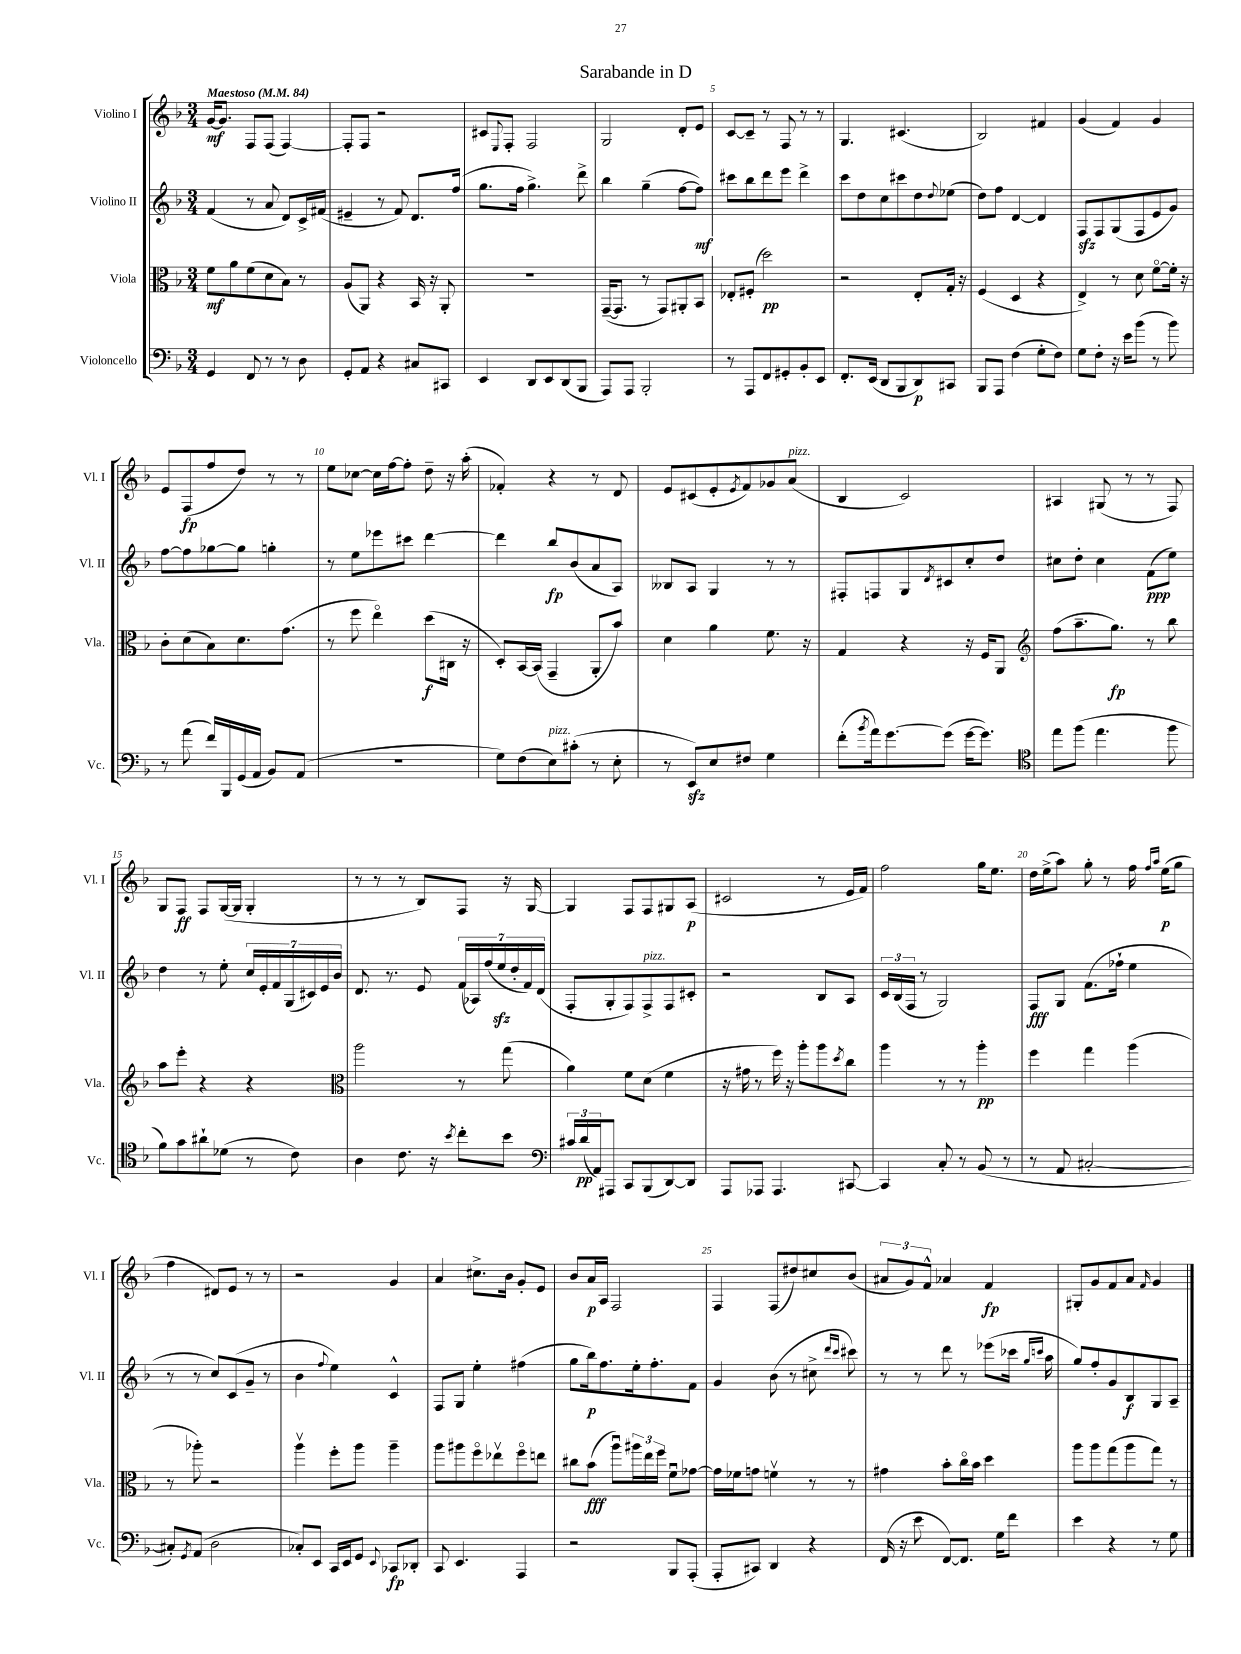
\header { title = "Sarabande in D" }
<<
\new StaffGroup <<
\new Staff = "s0" \with { instrumentName = "Violino I" shortInstrumentName = "Vl. I" } {
    \clef treble \key f \major \numericTimeSignature \time 3/4 \tempo "Maestoso" 4 = 84
    g'16~\mf g'8. f8 f8( f4~) |
    f8-. f8 r2 |
    cis'8 \appoggiatura { e8 } f8-. f2 |
    g2 d'8-. e'8 |
    c'8~ c'8-- r8 f8 r8 r8 |
    g4. cis'4.( |
    bes2) fis'4 |
    g'4( f'4) g'4 |
    e'8 f8\fp( f''8 d''8) r8 r8 |
    e''8 ces''8~ ces''16 f''16~ f''8-. d''8-- r16 a''16-.( |
    fes'4-.) r4 r8 d'8 |
    e'8 cis'8( e'8-. \acciaccatura { e'8 } f'8) ges'8 a'8^\markup { \italic "pizz." }( |
    bes4 c'2) |
    ais4 gis8( r8 r8 f8) |
    g8 f8\ff f8 g16~( g16 g4-. |
    r8 r8 r8 bes8) f8 r16 g16~ |
    g4 f8 f8 gis8 a8\p( |
    cis'2 r8 e'16 f'16) |
    f''2 g''16 e''8. |
    d''16 e''16->( a''8) g''8-. r8 f''16 \grace { f''16 a''16 } e''16\p( g''8 |
    f''4 dis'8) e'8 r8 r8 |
    r2 g'4 |
    a'4 cis''8.-> bes'16 g'8-. e'8 |
    bes'8 a'16\p a16 f2 |
    f4 f8( dis''8) cis''8 bes'8( |
    \tuplet 3/2 { ais'8 g'8) f'8-^ } aes'4 f'4\fp |
    gis8-. g'8 f'8 a'8 \grace { f'16 } g'4 \bar "|." |
}
\new Staff = "s1" \with { instrumentName = "Violino II" shortInstrumentName = "Vl. II" } {
    \clef treble \key f \major \numericTimeSignature \time 3/4
    f'4( r8 a'8 d'8) c'16-> fis'16( |
    eis'4-- r8 f'8) d'8. f''16( |
    g''8. f''16 g''4.->) d'''8-> |
    bes''4 g''4--( f''8~ f''8\mf) |
    cis'''8 bes''8 d'''8 e'''8 d'''4-> |
    c'''8 d''8 c''8 cis'''8 d''8 \appoggiatura { d''8 } ees''8( |
    d''8) f''8 d'4~ d'4 |
    f8\sfz f8 g8( f8 e'8 g'8) |
    f''8~ f''8 ges''8~ ges''8 g''4-. |
    r8 e''8 ees'''8 cis'''8 d'''4~ |
    d'''4 bes''8\fp bes'8( a'8 a8) |
    beses8 a8 g4 r8 r8 |
    fis8-. f8 g8 \acciaccatura { d'8 } cis'8 c''8-. d''8 |
    cis''8 d''8-. cis''4 f'8\ppp( e''8) |
    d''4 r8 e''8-. \tuplet 7/4 { c''16 e'16-. f'16 g16( cis'16) e'16 bes'16 } |
    d'8. r8. e'8 \tuplet 7/4 { f'16( aes16) f''16( e''16\sfz d''16-. f'16) d'16( } |
    f8-. g8-. f8) f8->^\markup { \italic "pizz." } f8 cis'8-. |
    r2 bes8 a8 |
    \tuplet 3/2 { c'16 bes16( f16 } r8 g2) |
    f8\fff g8 f'8.( fes''16-! e''4 |
    r8 r8 c''8) c'8( g'8-- r8 |
    bes'4 \appoggiatura { f''8 } e''4) c'4-^ |
    f8 g8 e''4-. fis''4( |
    g''8 bes''16\p) f''8. e''16-. f''8.-. f'8 |
    g'4 bes'8( r8 cis''8-> \grace { d'''16 c'''16 } cis'''8) |
    r8 r8 d'''8 r8 ees'''8( ces'''16 \grace { g''16 c'''16 } a''16 |
    g''8) f''8-. g'8 bes8\f g8 a8-- \bar "|." |
}
\new Staff = "s2" \with { instrumentName = "Viola" shortInstrumentName = "Vla." } {
    \clef alto \key f \major \numericTimeSignature \time 3/4
    f'8\mf a'8 f'8( d'8 bes8) r8 |
    a8( a,8) r4 bes,16 r16 a,8-. |
    R2. |
    g,16~--( g,8. r8 g,8) ais,8-. bes,8 |
    ees8-. fis8-.( d''2\pp) |
    r2 e8-. g16-. r16 |
    f4( d4 r4 |
    e4->) r8 d'8 f'8~\flageolet f'16-. r16 |
    c'8-. d'8( bes8) d'8. g'8.( |
    r8 f''8 e''4\flageolet) d''8\f( cis16 r16 |
    d8-.) bes,16~ bes,16( g,4-- a,8-. bes'8) |
    d'4 a'4 f'8. r16 |
    g4 r4 r16 f16 a,8 |
    \clef treble f''8( a''8.-- g''8.\fp) r8 bes''8 |
    a''8 e'''8-. r4 r4 |
    \clef alto a''2 r8 g''8( |
    a'4) f'8 d'8( f'4 |
    r16 gis'16 r8 f''16) r16 a''8-. a''8 \acciaccatura { d''8 } c''8 |
    a''4 r8 r8 a''4-.\pp |
    f''4 g''4 a''4( |
    r8 aes''8-.) r2 |
    a''4\upbow f''8-. a''8 a''4-- |
    a''8 ais''8 f''8\flageolet ees''8\upbow f''8\flageolet e''8 |
    cis''8 bes'8\fff( a''8\downbow) \tuplet 3/2 { ais''16 e''16 f''16 } f'8\downbow ges'8~ |
    ges'16 fes'16 g'8 f'4\upbow r8 r8 |
    gis'4 bes'8-. c''16\flageolet bes'16 d''4 |
    a''8 a''8 g''8( a''8 g''8) r8 \bar "|." |
}
\new Staff = "s3" \with { instrumentName = "Violoncello" shortInstrumentName = "Vc." } {
    \clef bass \key f \major \numericTimeSignature \time 3/4
    g,4 f,8 r8 r8 d8 |
    g,8-. a,8 r4 cis8 cis,8 |
    e,4 d,8 e,8 d,8( bes,,8 |
    a,,8) a,,8 bes,,2-. |
    r8 a,,8 f,8 gis,8-. bes,8-. e,8 |
    f,8.-. e,16( d,8 bes,,8 d,8\p) cis,8 |
    bes,,8 a,,8 f4( g8-. f8) |
    g8 f8-. r16 e'16 bes'8( r8 bes'8) |
    r8 a'8( f'16) bes,,16 g,16( a,16 bes,8) a,8( |
    R2. |
    g8) f8( e8^\markup { \italic "pizz." }) cis'8-.( r8 e8-. |
    r8 e,8\sfz) e8 fis8 g4 |
    f'8-.( \acciaccatura { bes'8 } a'16) g'8.~ g'8( g'16~ g'8.) |
    \clef tenor e''8 f''8( e''4. f''8 |
    f'8) g'8 ais'8-! des'8( r8 c'8) |
    a4 c'8. r16 \acciaccatura { bes'8 } c''8-. bes'8 |
    \clef bass \tuplet 3/2 { cis'16 d'16\pp( a,16) } ais,,8 c,8 bes,,8( d,8~) d,8 |
    a,,8 aes,,8 aes,,4. cis,8~ |
    cis,4 c8-. r8 bes,8( r8 |
    r8 a,8 cis2~-. |
    cis8-.) \acciaccatura { g,8 } a,8( d2 |
    ces8-.) e,8 c,16 e,16 g,8 \appoggiatura { e,8 } ces,8\fp des,8-. |
    c,8 e,4. a,,4 |
    r2 bes,,8 a,,8-.( |
    a,,8-. cis,8) d,4 r4 |
    f,16( r16 e'8 f,8~) f,8. g16 f'8 |
    e'4 r4 r8 g8 \bar "|." |
}
>>
>>
\layout { \context { \Score \override BarNumber.break-visibility = ##(#f #t #t) barNumberVisibility = #(every-nth-bar-number-visible 5) } }
